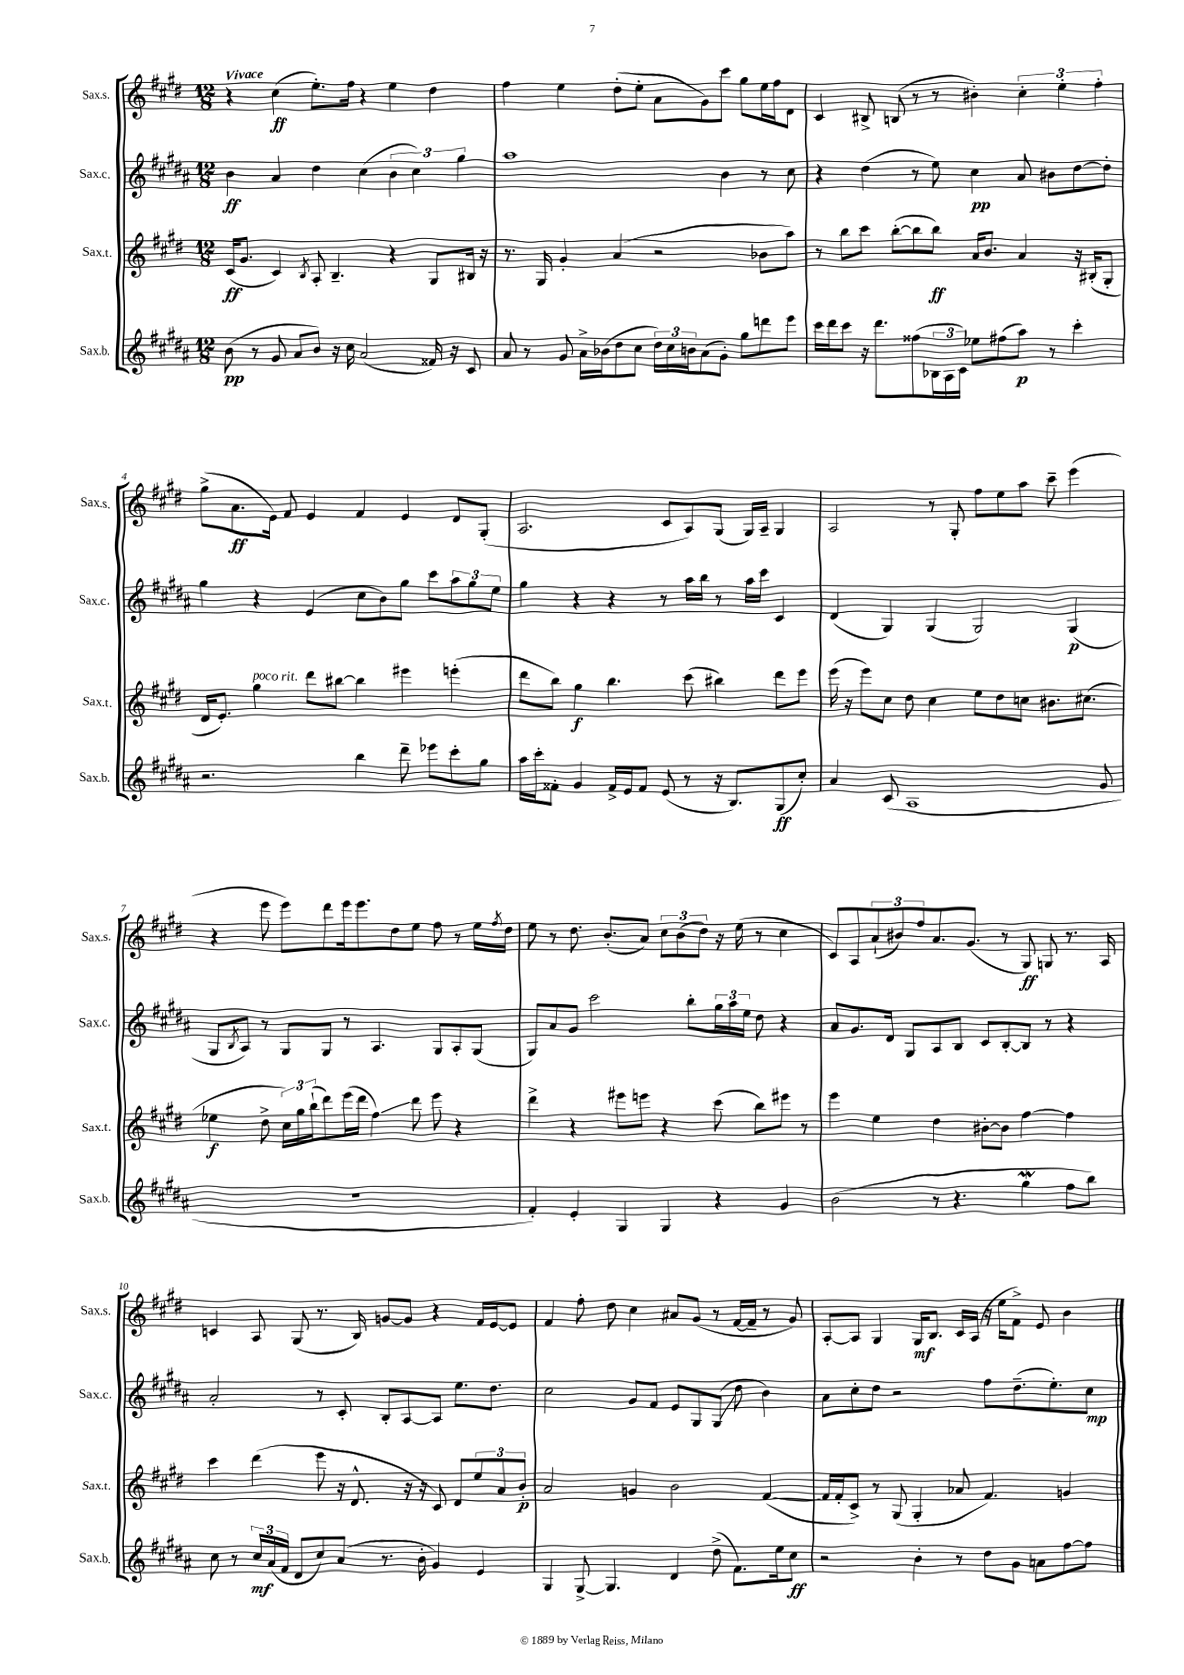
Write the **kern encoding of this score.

**kern	**kern	**kern	**kern
*staff4	*staff3	*staff2	*staff1
*clefG2	*clefG2	*clefG2	*clefG2
*k[f#c#g#d#a#]	*k[f#c#g#d#]	*k[f#c#g#d#a#]	*k[f#c#g#d#]
*M12/8	*M12/8	*M12/8	*M12/8
(8b\	(16c#/LK	4b\	4r
.	8.g#/J	.	.
8r	.	.	.
8g#/	4c#/)	4a#/	(4cc#\
8a#/L	.	.	.
.	8qB/	.	.
8b/J)	8A'/	4dd#\	8.ee'\L)
16r	4.B~/	.	.
16cc#\	.	.	16ff#\Jk
(2a#/	.	(4cc#\	4r
.	4r	6b\	4ee\
.	.	6cc#\)	.
16f##/)	8G#/L	.	4dd#\
16r	.	.	.
.	.	6gg#\	.
8c#/	16B#/Jk	.	.
.	16r	.	.
=	=	=	=
8a#/	8.r	1aa#	4ff#\
8r	.	.	.
.	16G#/	.	.
8g#/	4g#'/	.	4ee\
16a#^\LL	.	.	.
(16b-\J	.	.	.
8dd#\	(4a/	.	(8dd#'\L
8cc#\J	.	.	8ee'\J
24dd#\LL)	2r	.	8a\L
24cc#\	.	.	.
24b\J	.	.	.
(8a#\	.	.	8g#\)
8g#'\J)	.	4b\	8ccc#\J
8gg#\L	.	.	8gg#\L
8ddd\	8b-\L	8r	16ee\L
.	.	.	16ff#\J
8eee\J	8aa\J)	8cc#\	8d#\J
=	=	=	=
16ccc#\LL	8r	4r	4c#/
16ddd#\J	.	.	.
8ccc#\J	8bb\L	.	.
16r	8ccc#\J	(4dd#\	8B#^/
8.ddd#\L	.	.	.
.	([8bb'\L	.	(8B/
(8ff##\	8bb\]	8r	8r
24B-\L	8bb\J)	8ee\)	8r
24A#\	.	.	.
24c#\JJ)	.	.	.
8ee-\L	16a/LK	4cc#\	4b#'\)
.	8.b/J	.	.
(8ff#\	.	.	.
8aa#\J)	4a/	8a#/	6cc#'\
8r	.	8b#\L	.
.	.	.	6ee'\
4ccc#'\	16r	[8dd#\	.
.	(16B#'/LK	.	.
.	.	.	6ff#'\
.	8G#'/J	8dd#'\]J	.
=	=	=	=
2.r	16d#/LK	4gg#\	(8gg#^\L
.	8.e'/J)	.	.
.	.	.	8.a\
.	4gg#\	4r	.
.	.	.	16e\Jk)
.	.	.	8f#/
.	8ddd#\L	(4e/	4e/
.	[8bb#\J	.	.
4bb\	4bb#\]	8cc#\L	4f#/
.	.	8b\)	.
8ddd#~\	4eee#\	8gg#\J	4e/
8eee-\L	.	8ccc#\L	.
8ccc#'\	(4eee'\	12aa#\	8d#/L
.	.	12gg#\	.
8gg#\J	.	.	(8G#'/J
.	.	12ee\J	.
=	=	=	=
16aa#\LL	8ddd#\L	4gg#\	2.A/
16ccc#'\J	.	.	.
8f##'\J	8bb\J)	.	.
4g#/	4gg#\	4r	.
16f##^/LL	4.bb\	4r	.
16e/J	.	.	.
8f##/J	.	.	.
(8e/	.	8r	8c#/L
8r	(8ccc#\	16aa#\LL	8A/)
.	.	16bb\JJ	.
16r	4bb#\)	8r	(8G#/J
8.B/L)	.	.	.
.	.	16aa#\LL	16G#/LL)
.	.	16ccc#\JJ	16A~/JJ
(8G#/	8ddd#\L	4c#/	4G#/
8cc#'/J)	8eee\J	.	.
=	=	=	=
4a#/	(16eee\	(4d#/	2A/
.	16r	.	.
.	8eee\L)	.	.
(8c#/	8cc#\J	4G#/)	.
1A#	8dd#\	.	.
.	4cc#\	(4G#/	8r
.	.	.	8G#'/
.	8ee\L	2G#/)	8ff#\L
.	8dd#\	.	8ee\
.	8cc\J	.	8aa\J
.	8.b#\L	.	8ccc#~\
.	.	(4G#/	(4eee\
.	(8.cc#\J	.	.
8g#/	.	.	.
=	=	=	=
1.r	4ee-\	8G#/L	4r
.	.	8qB/	.
.	.	8A#/J)	.
.	8dd#^\	8r	8eee\
.	24cc#\LL)	8G#/L	8eee\L)
.	24gg#\	.	.
.	(24bb`\J	.	.
.	8ddd#\)	8G#/J	8ddd#\
.	(16eee\L	8r	16eee\k
.	16ddd#\JJ	.	8.eee\
.	4ff#\)	4.A#/	.
.	.	.	8dd#\
.	8ddd#\	.	8ee\J
.	8eee\	8G#/L	8ff#\
.	4r	8A#'/	8r
.	.	(8G#/J	16ee\LL
.	.	.	8qff#/
.	.	.	16dd#\JJ
=	=	=	=
4f#'/)	4ddd#^\	8G#/L)	8ee\
.	.	8a#/	8r
4e'/	4r	8g#/J	8.dd#\
.	.	2ccc#\	.
.	.	.	(8.b'/L
4G#/	8eee#\L	.	.
.	8eee\J	.	8a/J)
4G#/	4r	.	12cc#\L
.	.	.	(12b\
.	.	8bb'\L	.
.	.	.	12dd#\J)
4r	(8ccc#\	24gg#\L	16r
.	.	24aa#\	.
.	.	.	(16ee\
.	.	24ee\JJ	.
.	8bb\L)	8dd#\	8r
4g#/	8eee#\J	4r	4cc#\
.	8r	.	.
=	=	=	=
(2b\	4eee\	8a#/L	8c#/L)
.	.	8.g#/	8A/
.	4ee\	.	(12a`/
.	.	16d#/Jk	.
.	.	.	12b#/)
.	.	8G#/L	.
.	.	.	12ff#/
8r	4dd#\	8A#/	8.a/
4.r	.	8B/J	.
.	.	.	(8.g#/J
.	[8b#'\L	8c#/L	.
.	8b#\]J	[8B'/	8r
4gg#\	[4ff#\	8B/]J	8G#/)
.	.	8r	8G/
8ff#\L	4ff#\]	4r	8.r
8bb\J)	.	.	.
.	.	.	16A/
=	=	=	=
8cc#\	4ccc#\	2a#'/	4c/
8r	.	.	.
24cc#/LL	(4ddd#\	.	8A/
(24a#/	.	.	.
24f#/JJ	.	.	.
8d#/L	.	.	(8G#/
8cc#/)	8eee\	8r	8.r
(8a#/J	16r	8c#'/	.
.	8.d#^^/	.	16B/)
8.r	.	8B'/L	[8g/L
.	16r	[8A#/	8g/]J
16b'\	16r	.	.
4g#/)	8c#/)	8A#/]J	4r
.	8d#/L	8.ee\L	.
4e/	12ee/	.	16f#/LL
.	.	8.dd#\J	[16e/J
.	12a/	.	.
.	.	.	8e/]J
.	12b'/J	.	.
=	=	=	=
4G#/	2a/	2cc#\	4f#/
[8G#^/	.	.	8ff#'\
4.G#/]	.	.	8dd#\
.	4g/	8g#/L	4cc#\
.	.	8f#/J	.
4d#/	2b\	8e/L	8a#/L
.	.	8G#/	(8g#/J
(8dd#^\	.	(8G#/J	8r
8.f#\L)	.	8dd#\	[16f#/LL
.	.	.	16f#~/]JJ
.	([4f#/	4b\)	8r
16ee\k	.	.	.
8cc#\J	.	.	8g#/)
=	=	=	=
2r	16f#/]LL	8a#\L	[8A'/L
.	16f#'/J	.	.
.	8c#^/J)	8cc#'\	8A/]J
.	8r	8dd#\J	4G#/
.	(8G#/	2r	.
4b'\	4G#'/	.	16G#/LK
.	.	.	8.B/J
8r	8a-/	.	16c#/LL
.	.	.	(16A/JJ
8dd#\L	4.f#/)	8ff#\L	16r
.	.	.	16ee\LK
8g#\J	.	(8.dd#~\	8f#^\J)
8a\L	.	.	8e/
.	.	8.ee'\)	.
[8ff#\	4g/	.	4b\
8ff#\]J	.	8cc#\J	.
==	==	==	==
*-	*-	*-	*-
